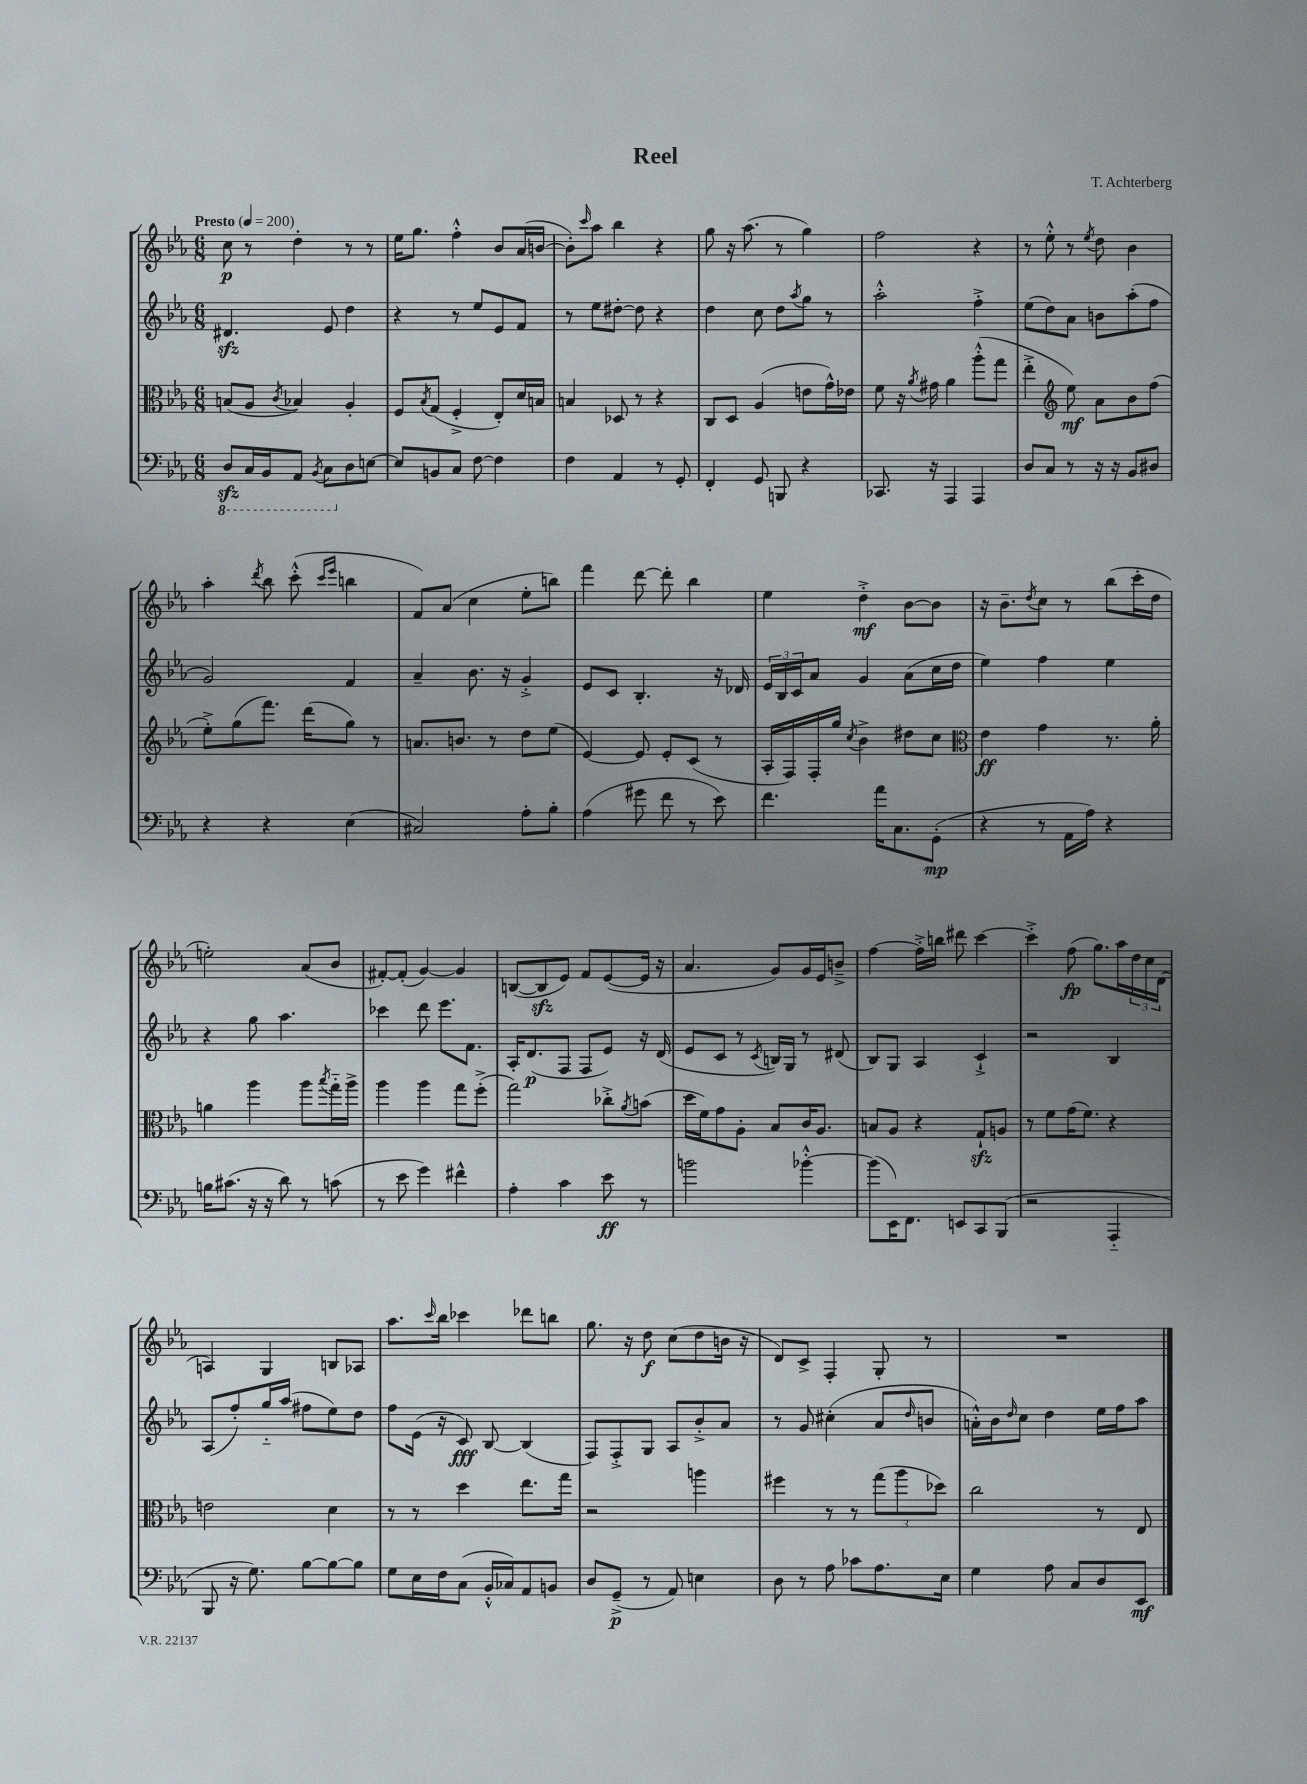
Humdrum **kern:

**kern	**kern	**kern	**kern
*staff4	*staff3	*staff2	*staff1
*clefF4	*clefC3	*clefG2	*clefG2
*k[b-e-a-]	*k[b-e-a-]	*k[b-e-a-]	*k[b-e-a-]
*M6/8	*M6/8	*M6/8	*M6/8
*MM200	*MM200	*MM200	*MM200
8DD	(8B	4.d#	8cc
16CC	8A-	.	8r
16BBB-	.	.	.
.	8qc	.	.
8AAA-	4B-)	.	4dd'
8qBBB-	.	.	.
8CC	.	8e-	.
8D	4A-'	4dd	8r
[8E	.	.	8r
=	=	=	=
8E]	8F	4r	16ee-
.	.	.	8.gg
.	8qB-	.	.
8BB	(8G	.	.
8C	4F'^	8r	4ff'^^
[8F	.	8ee-	.
4F]	8E-')	8e-	8b-
.	16d	8f	(16a-
.	16B	.	[16b
=	=	=	=
4F	4B	8r	8b'])
.	.	.	16qqccc
.	.	8ee-	8aa-
4AA-	8D-	[8dd#'	4bb-
.	8r	8dd#]	.
8r	4r	4r	4r
8GG'	.	.	.
=	=	=	=
4FF'	8C	4dd	8gg
.	8D	.	16r
.	.	.	(8.aa-
8GG	(4A-	8cc	.
8BBB	.	8dd	8r
.	.	8qaa-	.
4r	8e	8gg	4gg)
.	16g^^)	8r	.
.	16e-	.	.
=	=	=	=
8.CC-	8f	2aa-'^^	2ff
.	16r	.	.
.	8qa-	.	.
16r	16g#	.	.
4AAA-	4a-	.	.
4AAA-	(8aa-'^^	4ff'^	4r
.	8gg	.	.
=	=	=	=
8D	4ee-'^	(8ee-	8r
8C	.	8dd)	8ee-'^^
*	*clefG2	*	*
8r	8ee-)	8a-	8r
.	.	.	8qee-
16r	8a-	8b	8dd
16r	.	.	.
8BB-	8b-	(8aa-'	4b-
8D#	(8ff	8ff	.
=	=	=	=
4r	8ee-'^)	2g)	4aa-'
.	(8gg	.	.
.	.	.	8qddd
4r	8.fff)	.	8bb-
.	.	.	(8ccc'^^
.	(16ddd	.	.
.	.	.	16qqccc
.	.	.	16qqeee-
(4E-	8gg)	4f	4bb
.	8r	.	.
=	=	=	=
2C#)	8.a	4a-~	8f)
.	.	.	(8a-
.	8.b	.	.
.	.	8.b-	4cc
.	8r	.	.
.	.	16r	.
8A-'	8dd	4g'^	8ee-'
8B-'	(8ee-	.	8bb)
=	=	=	=
(4A-	[4e-)	8e-	4fff
.	.	8c	.
8g#	8e-]	4.B-'	[8ddd
8f	8e-'	.	8ddd']
8r	(8c	.	4bb-
8e-)	8r	16r	.
.	.	16d-	.
=	=	=	=
4.f	16A-'	24e-	4ee-
.	.	24B-	.
.	16F)	.	.
.	.	24c	.
.	16F'	8a-	.
.	16gg	.	.
.	8qcc	.	.
.	4b-^	4g	4dd'^
16a-	.	.	.
8.C	.	.	.
.	8dd#	(8a-	[8b-
(8GG'	8cc	16cc	8b-]
.	.	16dd	.
=	=	=	=
*	*clefC3	*	*
4r	4e-	4ee-)	16r
.	.	.	8.b-~
.	.	.	8qdd
8r	4g	4ff	8cc
16AA-	.	.	8r
16A-)	.	.	.
4r	8.r	4ee-	(8bb-
.	.	.	16ccc'
.	16a-'	.	16dd
=	=	=	=
16B	4a	4r	2ee')
(8.c#	.	.	.
16r	4aa-	8gg	.
16r	.	.	.
8d)	.	4.aa-	.
8r	8aa-	.	(8a-
.	8qbb-	.	.
(8c	16gg'~	.	8b-
.	16aa-^	.	.
=	=	=	=
8r	4aa-	4ccc-	[8f#')
8e-	.	.	(8f#']
4g)	4aa-	8ddd	[4g)
.	.	8.eee-	.
4f#^^	8gg	.	4g]
.	.	8.f	.
.	(8ff'^	.	.
=	=	=	=
4A-'	2gg)	16A-'	([8B
.	.	(8.d	.
.	.	.	8B]
4c	.	8F	8e-)
.	.	8F	8f
8e-	8cc-'^	8e-)	([8e-
.	8qa-	.	.
8r	(8b	16r	16e-]
.	.	(16d	16r
=	=	=	=
2b	16dd	8e-	4.a-
.	16f)	.	.
.	8g	8c	.
.	8A-'	8r	.
.	.	8qc	.
.	8B-	16B)	8g)
.	.	16G	.
[4b-'^^	16c	8r	16g
.	8.A-	.	16e-
.	.	(8d#	8b~^
=	=	=	=
(8b-]	8B	8B-)	[4ff
16EE-)	8A-	8G	.
8.FF	.	.	.
.	4r	4A-	16ff'^]
.	.	.	16bb
8EE	.	.	8ddd#
8CC	8G`	4c`^	[4ccc
(8BBB-	8A	.	.
=	=	=	=
2r	8r	2r	4ccc'^]
.	8f	.	.
.	(16g	.	(8ff
.	8.f)	.	.
.	.	.	8.gg)
4AAA-'~	4r	4B-	.
.	.	.	16aa-
.	.	.	24dd
.	.	.	24cc
.	.	.	(24d
=	=	=	=
8BBB-	2e	(8A-	4A)
16r	.	8ff')	.
8.G)	.	.	.
.	.	16gg'~	4G
.	.	(16aa-	.
[8B-	.	8ff#	.
8B-_	4d	8ee-)	8B
8B-]	.	8dd	8A-
=	=	=	=
8G	8r	8ff	8.aa-
16E-	8r	(16e-	.
.	.	.	16qqccc
16F	.	16r	16bb-
(8C	4dd	8c)	4ccc-
16BB-'^^	.	[8B-	.
16C-)	.	.	.
8AA-	8.ee-	(4B-]	8ddd-
8BB	.	.	8bb
.	16gg	.	.
=	=	=	=
8D	2r	8F)	8.gg
(8GG~^	.	8F'^	.
.	.	.	16r
8r	.	8G	8dd
8AA-)	.	8A-	(8cc
4E	4aa	8b-'^	8dd
.	.	8a-	16b
.	.	.	16r
=	=	=	=
8D	4ff#	8r	8d)
8r	.	8g	8c^
8A-	8r	(4cc#'	4F'
8c-	8r	.	.
8.A-	(12gg	8a-	8G'
.	12aa-	.	.
.	.	16qqdd	.
.	.	8b	8r
.	12dd-)	.	.
16E-	.	.	.
=	=	=	=
4G	2cc	16a'^^)	2.r
.	.	16b-	.
.	.	16qqdd	.
.	.	8cc	.
8A-	.	4dd	.
8C	.	.	.
8D	8r	16ee-	.
.	.	16ff	.
8EE-	8E-	8aa-	.
==	==	==	==
*-	*-	*-	*-
